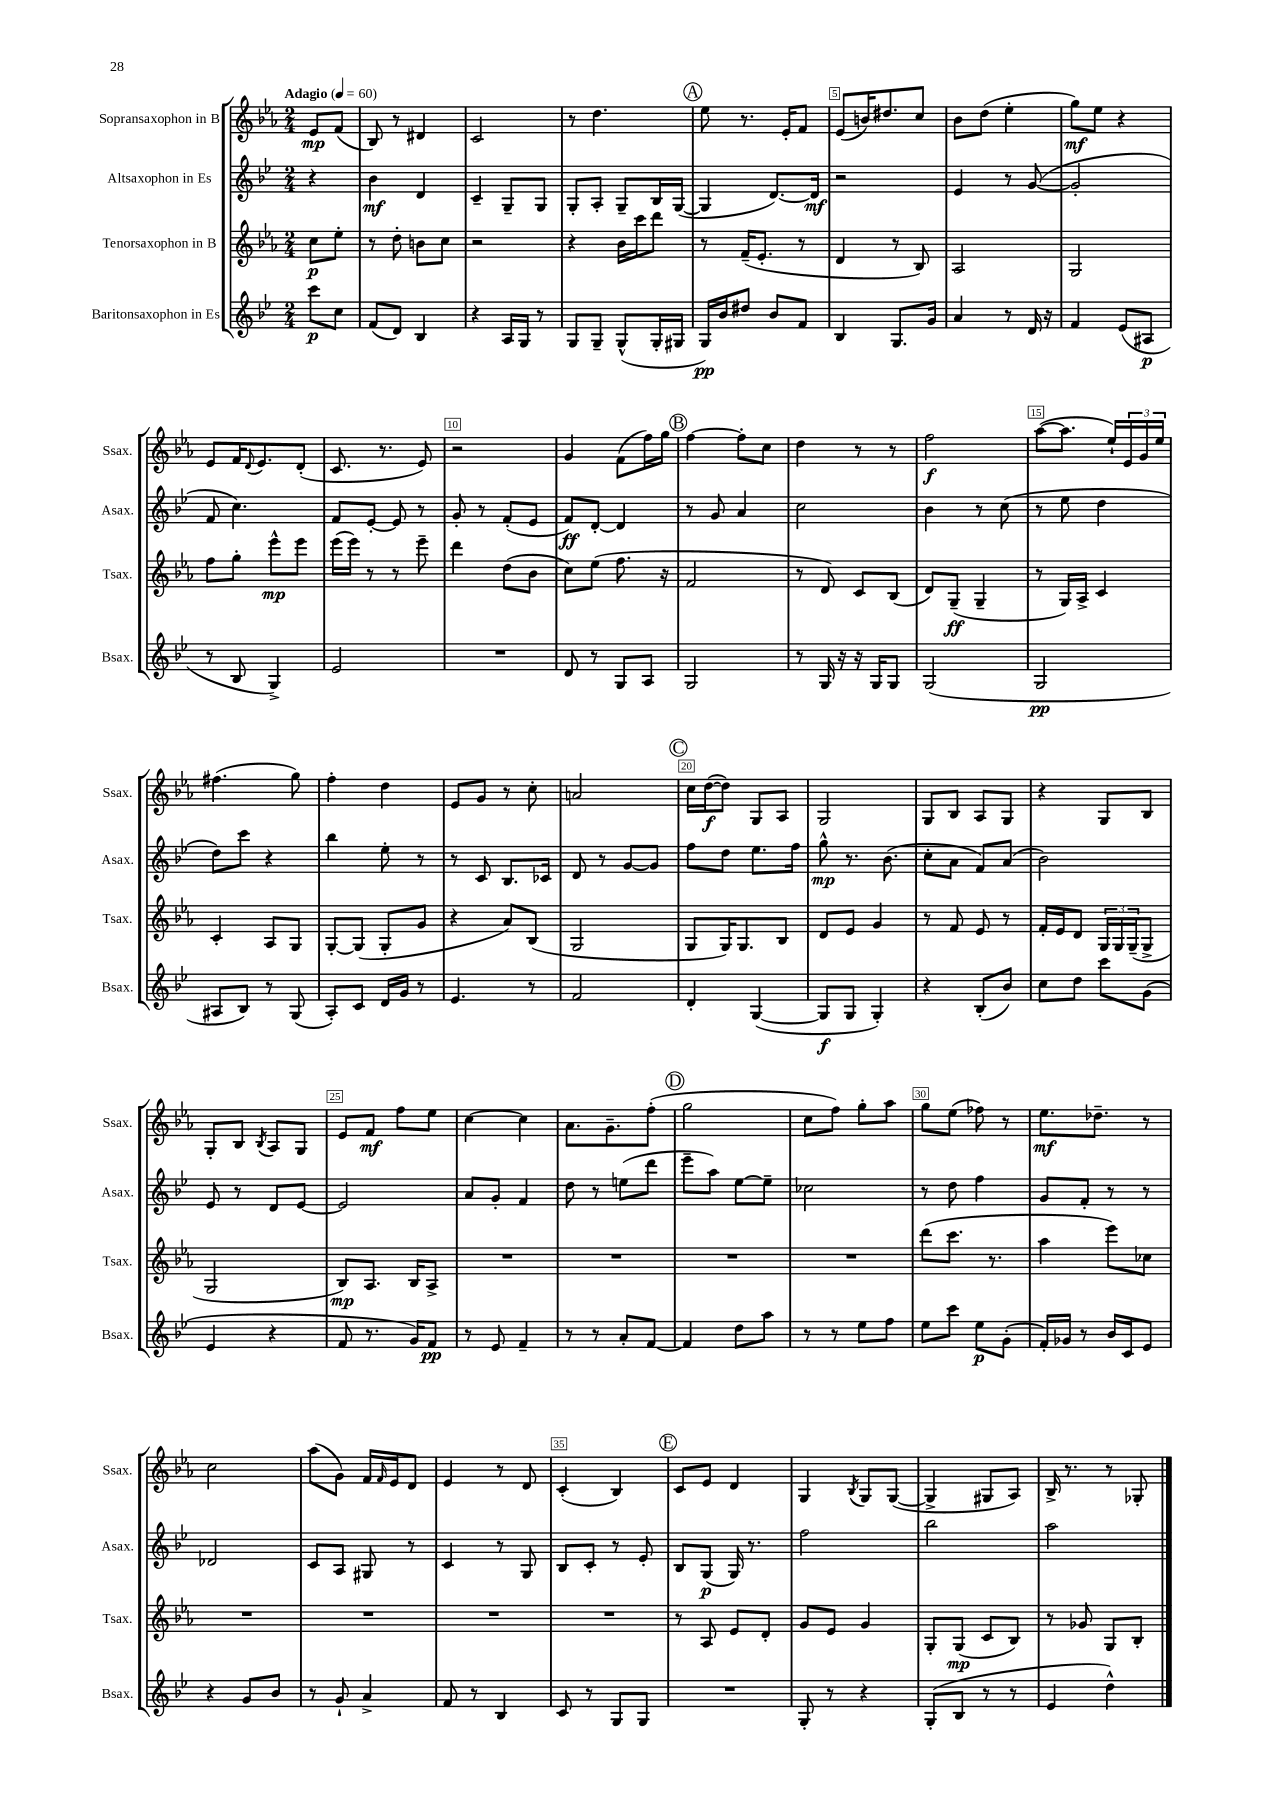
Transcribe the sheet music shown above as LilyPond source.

<<
\new StaffGroup <<
\new Staff = "s0" \with { instrumentName = "Sopransaxophon in B" shortInstrumentName = "Ssax." } {
    \clef treble \key ees \major \numericTimeSignature \time 2/4 \partial 4 \tempo "Adagio" 4 = 60
    ees'8\mp f'8( |
    bes8) r8 dis'4 |
    c'2 |
    r8 d''4. |
    \mark \markup { \circle "A" } ees''8 r8. ees'16-. f'8 |
    ees'8( b'16) dis''8. c''8 |
    bes'8 d''8( ees''4-. |
    g''8\mf) ees''8 r4 |
    ees'8 f'16 \appoggiatura { d'8 } ees'8. d'8-.( |
    c'8. r8. ees'8) |
    r2 |
    g'4 f'8( f''16) g''16 |
    \mark \markup { \circle "B" } f''4~ f''8-. c''8 |
    d''4 r8 r8 |
    f''2\f |
    aes''8~( aes''8. ees''16-!) \tuplet 3/2 { ees'16 g'16 ees''16 } |
    fis''4.( g''8) |
    f''4-. d''4 |
    ees'8 g'8 r8 c''8-. |
    a'2 |
    \mark \markup { \circle "C" } c''16 d''16~\f( d''8) g8 aes8 |
    g2 |
    g8 bes8 aes8 g8 |
    r4 g8 bes8 |
    g8-. bes8 \acciaccatura { bes8 } aes8 g8 |
    ees'8 f'8\mf f''8 ees''8 |
    c''4~ c''4 |
    aes'8. g'8.-- f''8-.( |
    \mark \markup { \circle "D" } g''2 |
    c''8 f''8) g''8-. aes''8 |
    g''8 ees''8( fes''8) r8 |
    ees''8.\mf des''8.-- r8 |
    c''2 |
    aes''8( g'8) f'16 \grace { f'16 } ees'16 d'8 |
    ees'4 r8 d'8 |
    c'4-.( bes4) |
    \mark \markup { \circle "E" } c'8 ees'8 d'4 |
    g4 \acciaccatura { bes8 } g8 g8~( |
    g4-> gis8 aes8) |
    bes16-> r8. r8 ges8-. \bar "|." |
}
\new Staff = "s1" \with { instrumentName = "Altsaxophon in Es" shortInstrumentName = "Asax." } {
    \clef treble \key bes \major \numericTimeSignature \time 2/4 \partial 4
    r4 |
    bes'4\mf d'4 |
    c'4-- g8-- g8 |
    g8-. a8-. g8-- bes16 g16~( |
    \mark \markup { \circle "A" } g4 d'8.~) d'16\mf |
    r2 |
    ees'4 r8 g'8~( |
    g'2-. |
    f'8 c''4.) |
    f'8 ees'8~-. ees'8 r8 |
    g'8-. r8 f'8-.( ees'8 |
    f'8\ff) d'8~-. d'4 |
    \mark \markup { \circle "B" } r8 g'8 a'4 |
    c''2 |
    bes'4 r8 c''8( |
    r8 ees''8 d''4 |
    d''8) c'''8 r4 |
    bes''4 ees''8-. r8 |
    r8 c'8 bes8. ces'16 |
    d'8 r8 g'8~ g'8 |
    \mark \markup { \circle "C" } f''8 d''8 ees''8. f''16 |
    g''8-^\mp r8. bes'8.( |
    c''8-. a'8 f'8) a'8( |
    bes'2) |
    ees'8 r8 d'8 ees'8~ |
    ees'2 |
    a'8 g'8-. f'4 |
    d''8 r8 e''8( d'''8 |
    \mark \markup { \circle "D" } ees'''8-- a''8) ees''8~ ees''8-- |
    ces''2 |
    r8 d''8 f''4 |
    g'8 f'8-. r8 r8 |
    des'2 |
    c'8 a8 gis8 r8 |
    c'4 r8 g8 |
    bes8 c'8-. r8 ees'8-. |
    \mark \markup { \circle "E" } bes8 g8\p( g16) r8. |
    f''2 |
    bes''2 |
    a''2 \bar "|." |
}
\new Staff = "s2" \with { instrumentName = "Tenorsaxophon in B" shortInstrumentName = "Tsax." } {
    \clef treble \key ees \major \numericTimeSignature \time 2/4 \partial 4
    c''8\p ees''8-. |
    r8 d''8-. b'8 c''8 |
    r2 |
    r4 bes'16 c'''16 d'''8 |
    \mark \markup { \circle "A" } r8 f'16--( ees'8.-. r8 |
    d'4 r8 bes8) |
    aes2 |
    g2 |
    f''8 g''8-. ees'''8-^\mp ees'''8 |
    ees'''16( ees'''16) r8 r8 ees'''8-- |
    d'''4 d''8( bes'8 |
    c''8) ees''8( f''8. r16 |
    \mark \markup { \circle "B" } f'2 |
    r8 d'8) c'8 bes8( |
    d'8) g8--\ff( g4-- |
    r8 g16) aes16-> c'4 |
    c'4-. aes8 g8 |
    g8~-. g8( g8-. g'8 |
    r4 aes'8) bes8( |
    g2 |
    \mark \markup { \circle "C" } g8 g16) g8. bes8 |
    d'8 ees'8 g'4 |
    r8 f'8 ees'8 r8 |
    f'16-. ees'16 d'8 \tuplet 3/2 { g16 g16 g16--( } g8-> |
    g2 |
    bes8\mp) aes8. bes16 aes8-> |
    R2 |
    R2 |
    \mark \markup { \circle "D" } R2 |
    R2 |
    d'''8( c'''8. r8. |
    aes''4 ees'''8) ces''8 |
    R2 |
    R2 |
    R2 |
    R2 |
    \mark \markup { \circle "E" } r8 aes8 ees'8 d'8-. |
    g'8 ees'8 g'4 |
    g8-. g8\mp( c'8 bes8) |
    r8 ges'8 g8 bes8-. \bar "|." |
}
\new Staff = "s3" \with { instrumentName = "Baritonsaxophon in Es" shortInstrumentName = "Bsax." } {
    \clef treble \key bes \major \numericTimeSignature \time 2/4 \partial 4
    c'''8\p c''8 |
    f'8( d'8) bes4 |
    r4 a16 g16 r8 |
    g8 g8-- g8-^( g16-. gis16 |
    \mark \markup { \circle "A" } g16\pp) bes'16 dis''8 bes'8 f'8 |
    bes4 g8. g'16 |
    a'4 r8 d'16 r16 |
    f'4 ees'8( ais8\p |
    r8 bes8 g4->) |
    ees'2 |
    R2 |
    d'8 r8 g8 a8 |
    \mark \markup { \circle "B" } g2 |
    r8 g16 r16 r16 g16 g8 |
    g2( |
    g2\pp |
    ais8 bes8) r8 g8( |
    a8-.) c'8 d'16 g'16 r8 |
    ees'4. r8 |
    f'2 |
    \mark \markup { \circle "C" } d'4-. g4~( |
    g8\f g8 g4-.) |
    r4 bes8-.( bes'8) |
    c''8 d''8 c'''8 g'8( |
    ees'4 r4 |
    f'8 r8. g'16) f'8\pp |
    r8 ees'8 f'4-- |
    r8 r8 a'8-. f'8~ |
    \mark \markup { \circle "D" } f'4 d''8 a''8 |
    r8 r8 ees''8 f''8 |
    ees''8 c'''8 ees''8\p g'8-.( |
    f'16-.) ges'16 r8 bes'16 c'16 ees'8 |
    r4 g'8 bes'8 |
    r8 g'8-! a'4-> |
    f'8 r8 bes4 |
    c'8 r8 g8 g8 |
    \mark \markup { \circle "E" } R2 |
    g8-. r8 r4 |
    g8-.( bes8 r8 r8 |
    ees'4 d''4-^) \bar "|." |
}
>>
>>
\layout { \context { \Score \override BarNumber.break-visibility = ##(#f #t #t) barNumberVisibility = #(every-nth-bar-number-visible 5) \override BarNumber.stencil = #(make-stencil-boxer 0.1 0.3 ly:text-interface::print) } }
